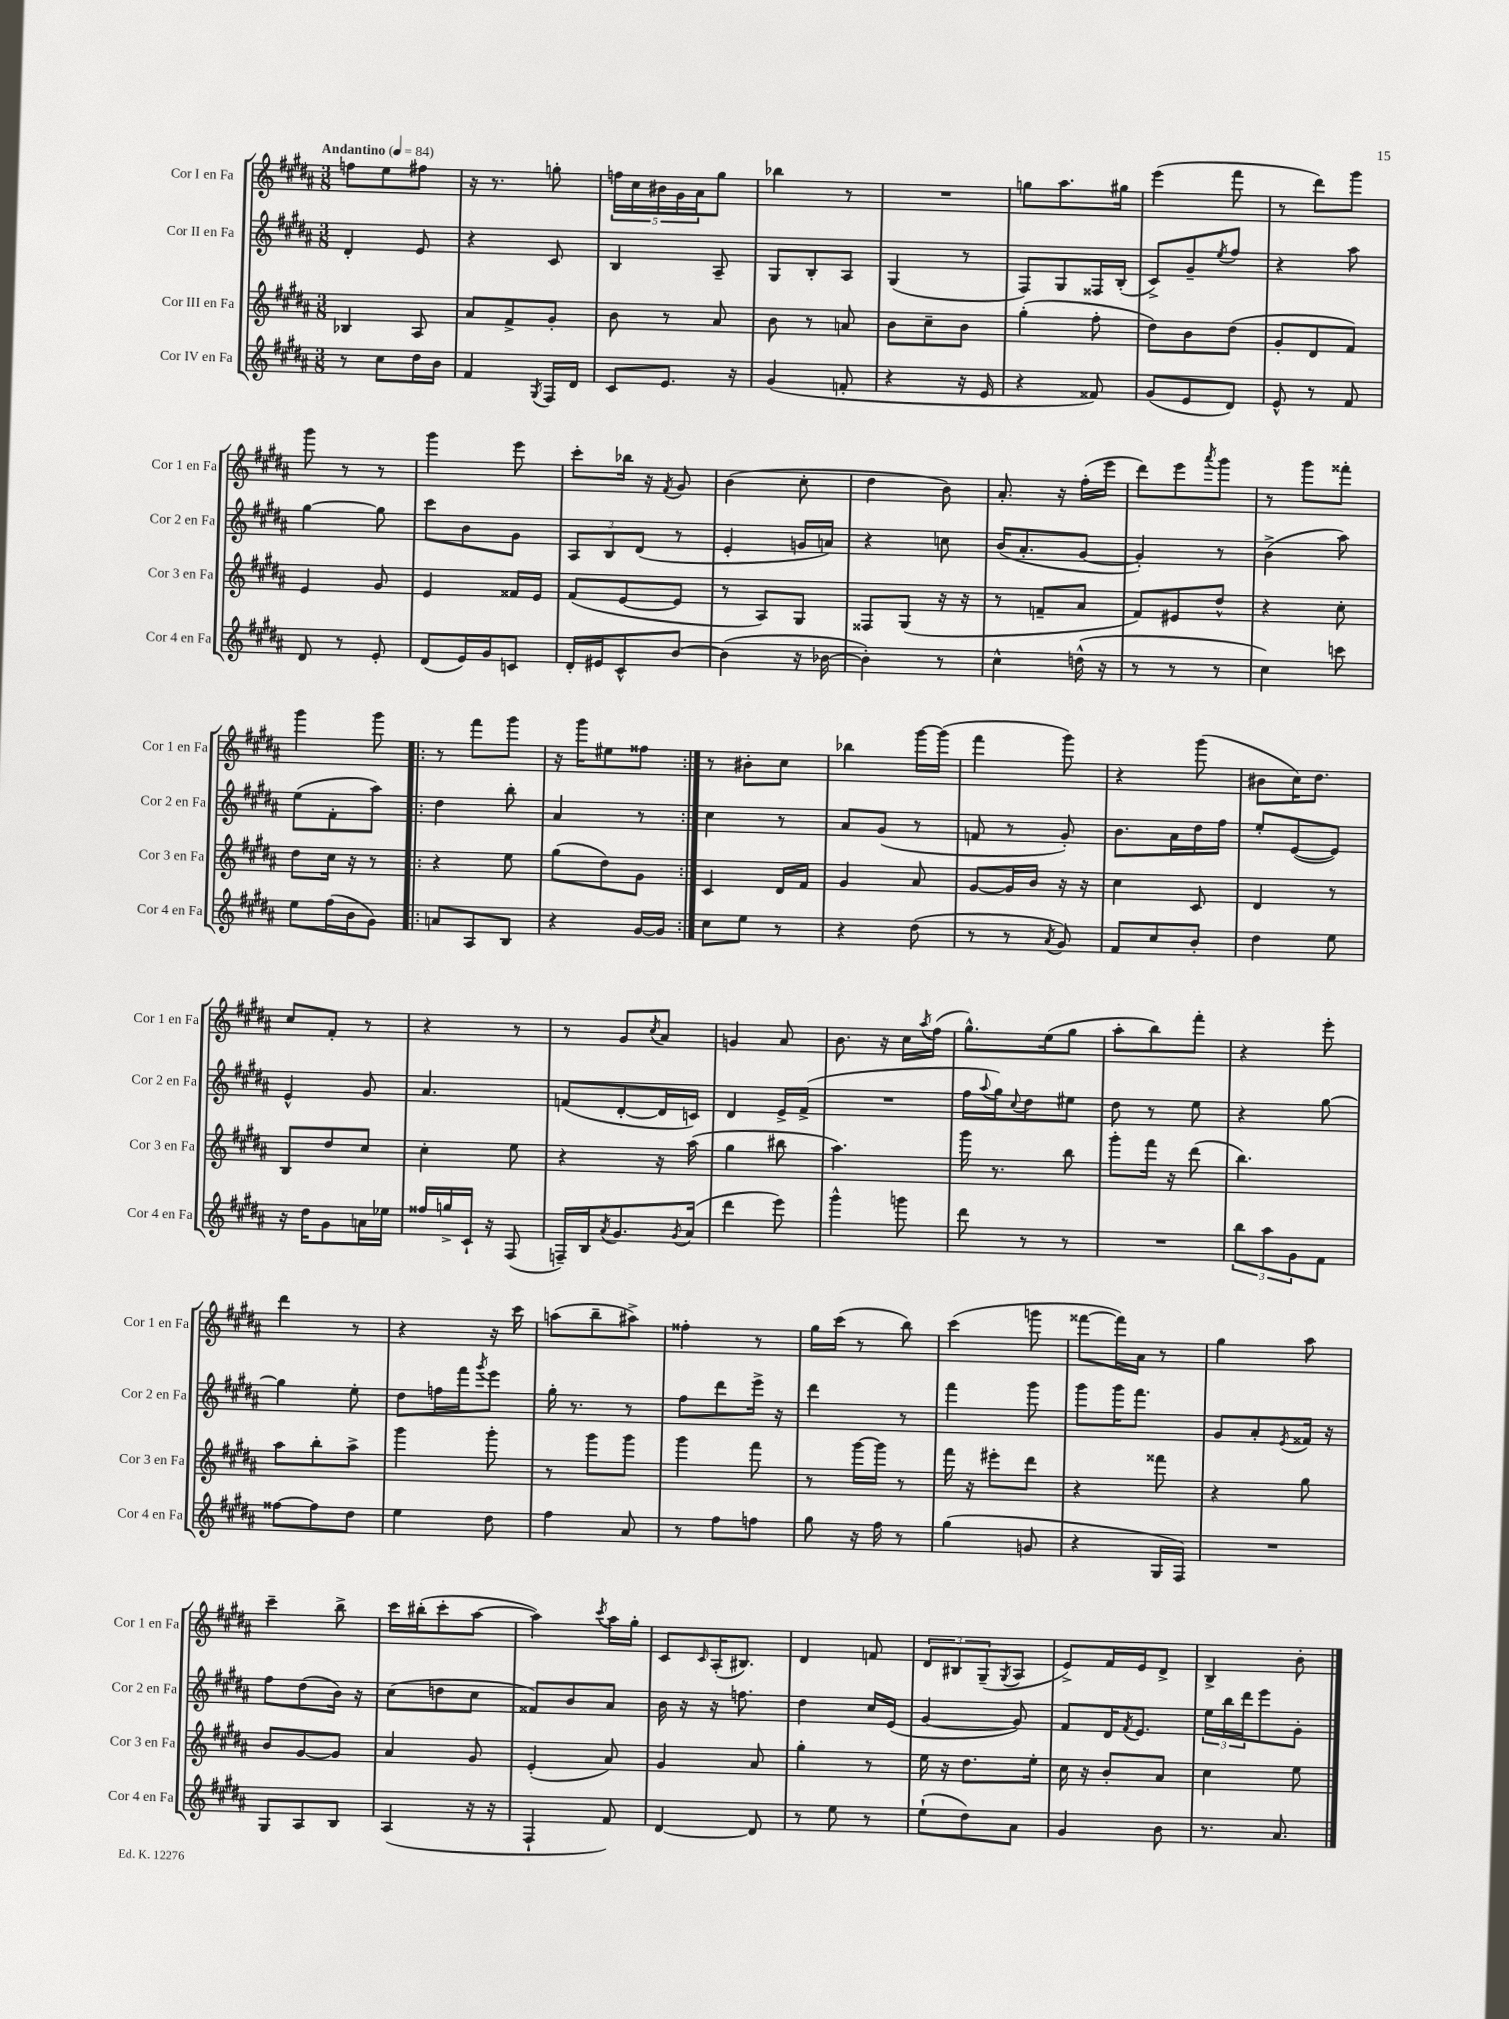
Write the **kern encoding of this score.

**kern	**kern	**kern	**kern
*part4	*part3	*part2	*part1
*staff4	*staff3	*staff2	*staff1
*I"Cor IV en Fa	*I"Cor III en Fa	*I"Cor II en Fa	*I"Cor I en Fa
*I'Cor 4 en Fa	*I'Cor 3 en Fa	*I'Cor 2 en Fa	*I'Cor 1 en Fa
*clefG2	*clefG2	*clefG2	*clefG2
*k[f#c#g#d#a#]	*k[f#c#g#d#a#]	*k[f#c#g#d#a#]	*k[f#c#g#d#a#]
*M3/8	*M3/8	*M3/8	*M3/8
*MM84	*MM84	*MM84	*MM84
=1	=1	=1	=1
!	!	!	!LO:TX:a:B:t=Andantino
8r	4B-X/	4d#'/	8ffn\L
8cc#\L	.	.	8ee\
16dd#\L	8A#/	8e/	8ff#X\J
16b\JJ	.	.	.
=2	=2	=2	=2
4f#/	8a#/L	4r	16r
.	.	.	8.r
.	8f#^/	.	.
8qG#/	.	.	.
16F#/LL	8g#'/J	8c#/	8ggn'\
16d#/JJ	.	.	.
=3	=3	=3	=3
8c#/L	8b\	4B/	20ffn\LL
.	.	.	20cc#\
.	.	.	20b#X\
8.e/J	8r	.	.
.	.	.	20g#\
.	.	.	20a#\J
.	8a#/	8A#~/	8gg#\J
16r	.	.	.
=4	=4	=4	=4
(4g#/	8b\	8G#/L	4bb-X\
.	8r	8B'/	.
8fn'/	8an/	8A#/J	8r
=5	=5	=5	=5
4r	8b\L	(4G#/	4.r
.	8cc#~\	.	.
16r	8b\J	8r	.
16e/	.	.	.
=6	=6	=6	=6
4r	(4gg#'\	8F#/L)	8ggn\L
.	.	8G#/	8.aa#\
8f##X/)	8ff#'\	16F##X/L	.
.	.	(16B'/JJ	16gg#X\Jk
=7	=7	=7	=7
(8g#/L	8dd#\L)	8c#^/L)	(4eee\
8e/	8b\	8g#~/	.
.	.	8qee/	.
8d#/J)	(8dd#\J	8ff#/J	8fff#\
=8	=8	=8	=8
8e^^/	8g#'/L	4r	8r
8r	8d#/	.	8ddd#\L)
8f#/	8f#/J)	8aa#\	8ggg#\J
!!LO:LB:g=z
=9	=9	=9	=9
8d#/	4e/	[4gg#\	8ggg#\
8r	.	.	8r
8e'/	8g#/	8gg#\]	8r
=10	=10	=10	=10
(8d#/L	4e/	8ccc#\L	4ggg#\
16e/L)	.	8b\	.
16g#/J	.	.	.
8cn/J	16f##X/LL	8g#\J	8eee\
.	16e/JJ	.	.
=11	=11	=11	=11
16d#'/LL	(8f#/L	12A#/L	8ccc#'\L
16e#X/J	.	.	.
.	.	12B/	.
8c#^^/	[8e/	.	16bb-X\Jk
.	.	(12d#/J	.
.	.	.	16r
.	.	.	8qf#/
[8b/J	8e/J]	8r	8g#/
=12	=12	=12	=12
(4b\]	8r	4e'/	(4b\
.	8A#/L)	.	.
16r	8G#/J	16gn/LL	8cc#'\
[16b-X\	.	16an/JJ)	.
=13	=13	=13	=13
4b-'\])	8F##X/L	4r	4dd#\
.	(8G#/J	.	.
8r	16r	8ccn\	8b\)
.	16r	.	.
=14	=14	=14	=14
4cc#^^\	8r	(16b/KL	8.a#'/
.	.	8.a#'/	.
.	8fn~/L	.	.
.	.	.	16r
(16ddn^^\	8a#/J	[8g#/J	(16ff#'\LL
16r	.	.	16eee\JJ
=15	=15	=15	=15
8r	8f#/L)	4g#'/])	8ddd#\L)
8r	8e#X/	.	8eee\
.	.	.	8qaaa#/
8r	8dd#^^/J	8r	8ggg#\J
=16	=16	=16	=16
4cc#\)	4r	(4b^\	8r
.	.	.	8ggg#\L
8cccn\	8cc#'\	8aa#\)	8fff##X'\J
!!LO:LB:g=z
=17	=17	=17	=17
8ee\L	8dd#\L	(8ee\L	4ggg#\
(16ff#\L	16cc#\Jk	8f#'\	.
16b\J	16r	.	.
8g#\J)	8r	8aa#\J)	8ggg#\
=18!|:	=18!|:	=18!|:	=18!|:
8an/L	4r	4dd#\	8r
8A#/	.	.	8fff#\L
8B/J	8ee\	8bb'\	8ggg#\J
=19	=19	=19	=19
4r	(8gg#\L	4a#/	16r
.	.	.	16ggg#\KL
.	8dd#\)	.	8ee#X\
[16g#/LL	8g#\J	8r	8ff##X\J
16g#/JJ]	.	.	.
=20:|!	=20:|!	=20:|!	=20:|!
8cc#\L	4c#/	4cc#\	8r
8ee\J	.	.	8b#X'\L
8r	16d#/LL	8r	8cc#\J
.	16f#/JJ	.	.
=21	=21	=21	=21
4r	4g#/	8a#/L	4bb-X\
.	.	(8g#/J	.
(8dd#\	8a#/	8r	[16ggg#\LL
.	.	.	(16ggg#\JJ]
=22	=22	=22	=22
8r	[8g#/L	8fn/	4fff#\
8r	16g#/L]	8r	.
.	16b/JJ	.	.
8qa#/	.	.	.
8g#/)	16r	8g#'/)	8ggg#\)
.	16r	.	.
=23	=23	=23	=23
8f#/L	4cc#\	8.b\L	4r
8cc#/	.	.	.
.	.	16a#\L	.
8b'/J	8c#/	16dd#\	(8ggg#\
.	.	16ff#\JJ	.
=24	=24	=24	=24
4dd#\	4d#/	8ee'/L	8b#X\L
.	.	([8e/	16cc#\K)
.	.	.	8.dd#\J
8ee\	8r	8e/J])	.
!!LO:LB:g=z
=25	=25	=25	=25
16r	8B/L	4e^^/	8cc#/L
16dd#\KL	.	.	.
8g#\	8dd#/	.	8f#'/J
16an\L	8cc#/J	8g#/	8r
16ee-X\JJ	.	.	.
=26	=26	=26	=26
16ff##X/LL	4cc#'\	4.a#/	4r
16ggn^/	.	.	.
16c#`/JJ	.	.	.
16r	.	.	.
(8F#/	8ee\	.	8r
=27	=27	=27	=27
16Fn~/LL)	4r	(8fn/L	8r
16B/J	.	.	.
8qa#/	.	.	.
8.g#/	.	[8d#'/	8g#/L
.	.	.	8qcc#/
.	16r	16d#/L]	8a#/J
8qg#/	.	.	.
(16a#/Jk	(16aa#\	16cn/JJ)	.
=28	=28	=28	=28
4ddd#\	4gg#\	4d#/	4gn/
8eee\)	8bb#X\	16e^/LL	8a#/
.	.	(16f#^/JJ	.
=29	=29	=29	=29
4ggg#^^\	4.aa#\)	4.r	8.b\
.	.	.	16r
8gggn\	.	.	16cc#\LL
.	.	.	8qaa#/
.	.	.	(16ff#\JJ
=30	=30	=30	=30
8ddd#\	16ggg#\	16ff#\LL	8.gg#^^\L)
.	.	8qqaa#/	.
.	8.r	16gg#\J)	.
.	.	8qqcc#/	.
8r	.	8dd#\	.
.	.	.	(16ee\k
8r	8bb\	8ee#X\J	8gg#\J
=31	=31	=31	=31
4.r	8ggg#'\L	8dd#\	8aa#'\L
.	16fff#\Jk	8r	8bb\)
.	16r	.	.
.	(8ddd#\	8ee\	8fff#'\J
=32	=32	=32	=32
12bb\L	4.bb\)	4r	4r
12aa#\	.	.	.
12g#\	.	.	.
8f#\J	.	[8gg#\	8eee'\
!!LO:LB:g=z
=33	=33	=33	=33
[8ff##X\L	8aa#\L	4gg#\]	4ddd#\
8ff##\]	8bb'\	.	.
8dd#\J	8aa#^\J	8ee'\	8r
=34	=34	=34	=34
4ee\	4ggg#\	8dd#\L	4r
.	.	16ffn\L	.
.	.	16fff#\J	.
.	.	8qggg#/	.
8dd#\	8ggg#'\	8eee\J	16r
.	.	.	16ccc#\
=35	=35	=35	=35
4ff#\	8r	16gg#'\	(8aan\L
.	.	8.r	.
.	8ggg#\L	.	8bb~\
8a#/	8ggg#\J	8r	8aa#X^\J)
=36	=36	=36	=36
8r	4ggg#\	8ff#\L	4ff##X'\
8ff#\L	.	8ddd#\	.
8ffn\J	8fff#\	16eee^\Jk	8r
.	.	16r	.
=37	=37	=37	=37
8gg#\	8r	4ddd#\	16gg#\LL
.	.	.	(16ccc#\JJ
16r	[16ggg#\LL	.	8r
16ff#\	16ggg#\JJ]	.	.
8r	8r	8r	8bb\)
=38	=38	=38	=38
(4gg#\	16fff#\	4fff#\	(4ccc#\
.	16r	.	.
.	8eee#X'\L	.	.
8gn/	8ddd#\J	8ggg#\	8gggn\
=39	=39	=39	=39
4r	4r	8ggg#\L	[8fff##X\L
.	.	16ggg#\K	16fff##\L])
.	.	8.fff#\J	16a#\JJ
16G#/LL	8fff##X\	.	8r
16F#/JJ)	.	.	.
=40	=40	=40	=40
4.r	4r	8g#/L	4gg#\
.	.	8a#'/	.
.	.	8qe/	.
.	8gg#\	16f##X/Jk	8aa#\
.	.	16r	.
!!LO:LB:g=z
=41	=41	=41	=41
8G#/L	8b/L	8ff#\L	4ccc#~\
8A#/	[8g#/	(8dd#\	.
8B/J	8g#/J]	16b\Jk)	8bb^\
.	.	16r	.
=42	=42	=42	=42
(4A#/	4a#/	(8cc#\L	16ccc#\LL
.	.	.	(16bb#X'\J
.	.	8ddn\	8ccc#'\
16r	8g#/	8cc#\J	[8aa#\J
16r	.	.	.
=43	=43	=43	=43
4F#`/	(4e'/	8f##X/L)	4aa#\])
.	.	8b/	.
.	.	.	8qccc#/
8f#/)	8a#/)	8a#/J	16aa#\LL
.	.	.	16gg#'\JJ
=44	=44	=44	=44
[4d#/	4g#/	16b\	8c#/L
.	.	16r	.
.	.	.	16qqc#/
.	.	16r	(16A#'/K
.	.	8.ffn\	8.B#X/J)
8d#/]	8a#/	.	.
=45	=45	=45	=45
8r	4gg#'\	4dd#\	4d#/
8ee\	.	.	.
8r	8r	16cc#/LL	8fn/
.	.	(16e/JJ	.
=46	=46	=46	=46
(8ee`\L	16ee\	[4g#/	12d#/L
.	16r	.	.
.	.	.	12B#X/
8dd#\)	8.dd#\L	.	.
.	.	.	(12G#~/
.	.	.	8qG#/
8a#\J	.	8g#/])	8A#/J
.	16ee'\Jk	.	.
=47	=47	=47	=47
4g#/	16cc#\	8f#/L	8e^/L)
.	16r	.	.
.	8b'/L	16d#/K	16f#/L
.	.	8qf#/	.
.	.	8.e/J	16e/J
8b\	8a#/J	.	8d#^/J
=48	=48	=48	=48
8.r	4cc#\	24ee\LL	4B^/
.	.	24bb\	.
.	.	24ddd#\J	.
.	.	8eee\	.
8.a#/	.	.	.
.	8ee\	8g#'\J	8b'\
==	==	==	==
*-	*-	*-	*-
